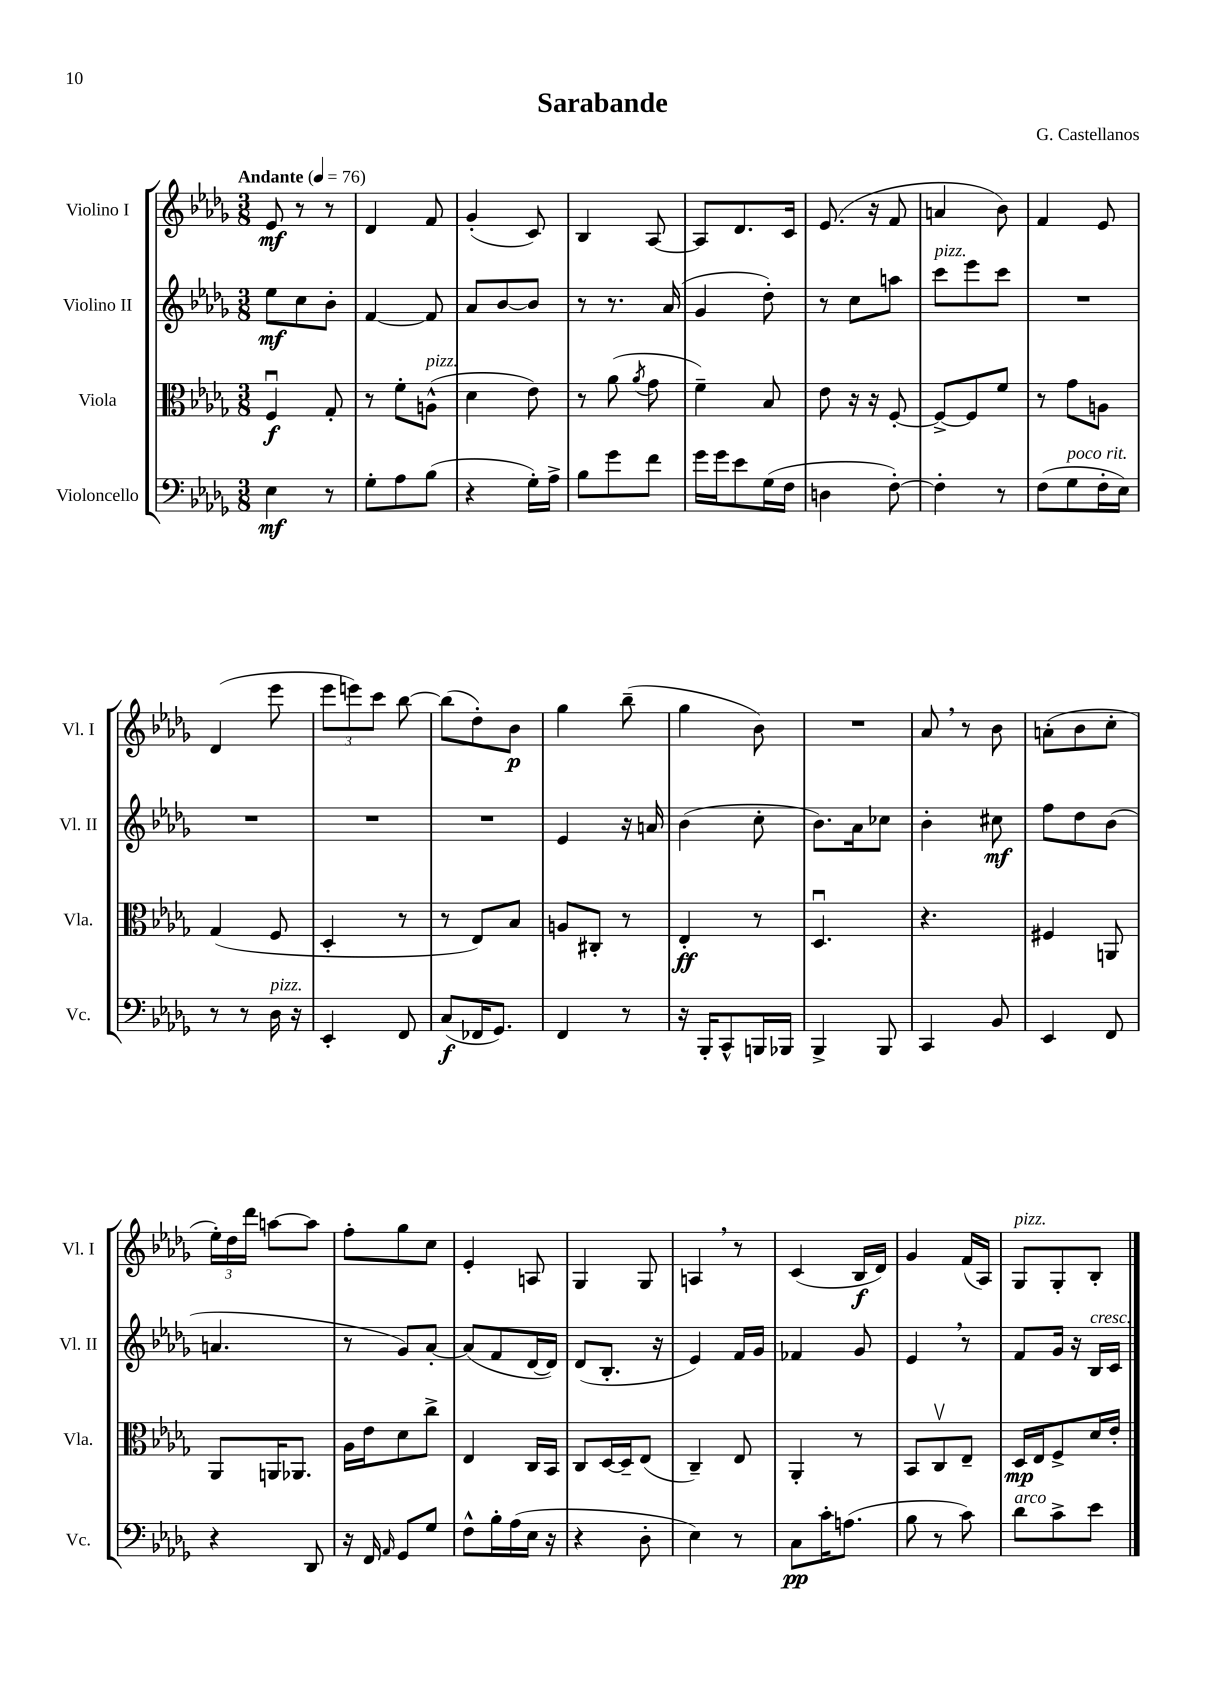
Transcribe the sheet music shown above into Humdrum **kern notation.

**kern	**kern	**kern	**kern
*staff4	*staff3	*staff2	*staff1
*clefF4	*clefC3	*clefG2	*clefG2
*k[b-e-a-d-g-]	*k[b-e-a-d-g-]	*k[b-e-a-d-g-]	*k[b-e-a-d-g-]
*M3/8	*M3/8	*M3/8	*M3/8
*MM76	*MM76	*MM76	*MM76
4E-\	4Fu/	8ee-\L	8e-/
.	.	8cc\	8r
8r	8G-'/	8b-'\J	8r
=	=	=	=
8G-'\L	8r	[4f/	4d-/
8A-\	8f'\L	.	.
(8B-\J	(8A^^\J	8f/]	8f/
=	=	=	=
4r	4d-\	8a-/L	(4g-'/
.	.	[8b-/	.
16G-'\LL)	8e-\)	8b-/]J	8c/)
16A-^\JJ	.	.	.
=	=	=	=
8B-\L	8r	8r	4B-/
8g-\	(8a-\	8.r	.
.	8qa-/	.	.
8f\J	8g-\	.	[8A-/
.	.	(16a-/	.
=	=	=	=
16g-\LL	4f~\)	4g-/	8A-/]L
16g-\J	.	.	.
8e-\	.	.	8.d-/
(16G-\L	8B-/	8dd-'\)	.
16F\JJ	.	.	16c/Jk
=	=	=	=
4D\	8e-\	8r	(8.e-/
.	16r	8cc\L	.
.	16r	.	16r
[8F'\)	[8F'/	8aa\J	8f/
=	=	=	=
4F'\]	8F^/_L	8ccc\L	4a/
.	8F/]	8eee-\	.
8r	8f/J	8ccc\J	8b-\)
=	=	=	=
(8F\L	8r	4.r	4f/
8G-\	8g-\L	.	.
16F'\L	8A\J	.	8e-/
16E-\JJ)	.	.	.
=	=	=	=
8r	(4G-/	4.r	(4d-/
8r	.	.	.
16D-\	8F/	.	8eee-\
16r	.	.	.
=	=	=	=
4EE-'/	4D-'/	4.r	12eee-\L
.	.	.	12eee\)
.	.	.	12ccc\J
8FF/	8r	.	[8bb-\
=	=	=	=
(8C/L	8r	4.r	(8bb-\]L
16FF-/K	8E-/L)	.	8dd-'\)
8.GG-/J)	.	.	.
.	8B-/J	.	8b-\J
=	=	=	=
4FF/	8A/L	4e-/	4gg-\
.	8C#'/J	.	.
8r	8r	16r	(8bb-~\
.	.	16a/	.
=	=	=	=
16r	4E-'/	(4b-\	4gg-\
16BBB-'/LK	.	.	.
8CC^^/	.	.	.
16BBB/L	8r	8cc'\	8b-\)
16BBB-/JJ	.	.	.
=	=	=	=
4BBB-^/	4.D-u/	8.b-\L)	4.r
.	.	16a-\k	.
8BBB-/	.	8cc-\J	.
=	=	=	=
4CC/	4.r	4b-'\	8a-/
.	.	.	8r
8BB-/	.	8cc#\	8b-\
=	=	=	=
4EE-/	4F#/	8ff\L	(8a'\L
.	.	8dd-\	8b-\
8FF/	8AA/	(8b-\J	8cc'\J
=	=	=	=
4r	8AA-/L	4.a/	24ee-'\LL)
.	.	.	24dd-\
.	.	.	24ddd-\JJ
.	16AA/K	.	[8aa\L
.	8.AA-/J	.	.
8DD-/	.	.	8aa\]J
=	=	=	=
16r	16A-\LL	8r	8ff'\L
16FF/	16e-\J	.	.
16qqAA-/	.	.	.
8GG-/L	8d-\	8g-/L)	8gg-\
8G-/J	8cc^\J	[8a-'/J	8cc\J
=	=	=	=
8F^^\L	4E-/	(8a-/]L	4e-'/
16B-'\L	.	8f/	.
(16A-\	.	.	.
16E-\JJ	16C/LL	[16d-/L	8A/
16r	16BB-/JJ	16d-/]JJ)	.
=	=	=	=
4r	8C/L	(8d-/L	4G-/
.	[16D-/L	8.B-'/J	.
.	16D-~/]J	.	.
8D-'\	(8E-/J	.	8G-/
.	.	16r	.
=	=	=	=
4E-\)	4C~/)	4e-/)	4A/
8r	8E-/	16f/LL	8r
.	.	16g-/JJ	.
=	=	=	=
8C\L	4AA-'/	4f-/	(4c/
16c'\K	.	.	.
(8.A\J	.	.	.
.	8r	8g-/	16B-/LL
.	.	.	16d-/JJ)
=	=	=	=
8B-\	8BB-/L	4e-/	4g-/
8r	8Cv/	.	.
8c\)	8E-~/J	8r	(16f/LL
.	.	.	16A-/JJ)
=	=	=	=
8d-\L	16D-/LL	8f/L	8G-/L
.	16E-/J	.	.
8c^\	8F^/	16g-/Jk	8G-'/
.	.	16r	.
8e-\J	16d-/L	16B-/LL	8B-'/J
.	16e-'/JJ	16c/JJ	.
==	==	==	==
*-	*-	*-	*-
